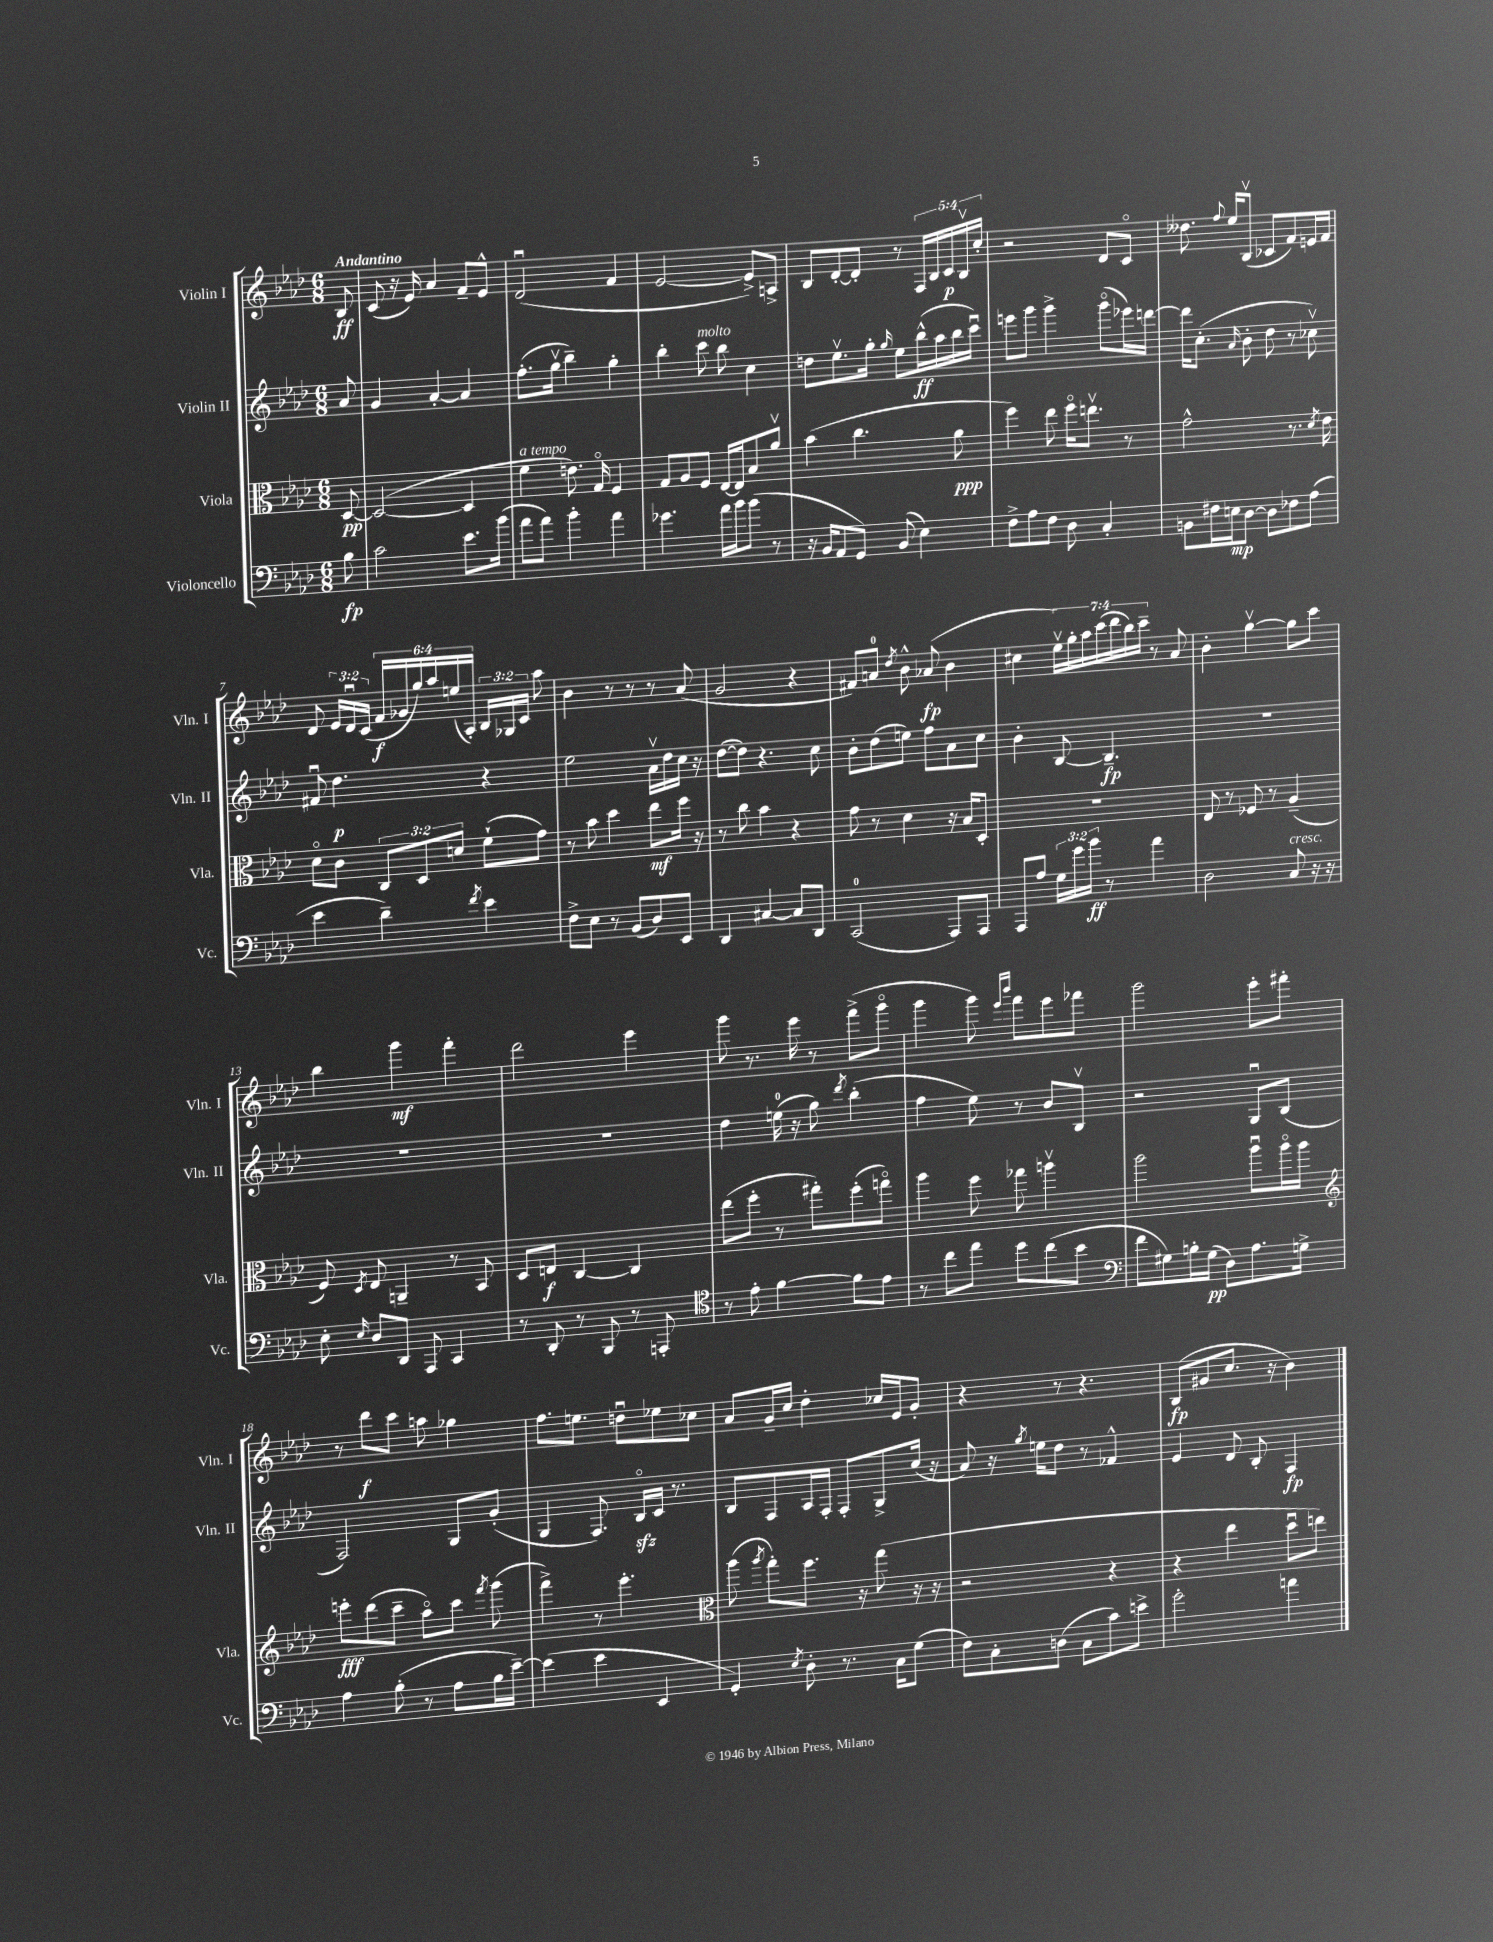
<<
\new StaffGroup <<
\new Staff = "s0" \with { instrumentName = "Violin I" shortInstrumentName = "Vln. I" } {
    \clef treble \key aes \major \numericTimeSignature \time 6/8 \override Staff.TupletNumber.text = #tuplet-number::calc-fraction-text \partial 8 \tempo "Andantino"
    \autoBeamOff bes8\ff |
    c'8( r16 ees'16) aes'4 f'8[-- ees'8]-^ |
    des'2\downbow( f'4 |
    ees'2~ ees'8[->) a8]-> |
    bes8[ des'8~-. des'8]-. r8 \tuplet 5/4 { f16[ bes16 c'16\p bes16\upbow c''16]-. } |
    r2 des'8[ c'8]\flageolet |
    deses''8. \appoggiatura { f''8 } ees''16[ bes8]\upbow( ces'8[ f'8) e'16 f'16] |
    des'8 \tuplet 3/2 { ees'16[ des'16\downbow c'16]( } \tuplet 6/4 { f'16[\f ges'16 g''16) aes''16 e''16( aes16]-.) } \tuplet 3/2 { bes16[ ges16 c'16] } aes''8 |
    bes'4 r8 r8 r8 aes'8( |
    g'2 r4 |
    fis'8[) a'8]-0 \acciaccatura { des''8 } bes'8-^ aes'8\fp( bes'4 |
    cis''4 \tuplet 7/4 { ees''16[\upbow) g''16-. aes''16 c'''16( des'''16 bes''16) c'''16]-- } r8 aes'8 |
    bes'4-. g''4~\upbow g''8[ c'''8] |
    bes''4 g'''4\mf f'''4-. |
    des'''2 ees'''4 |
    g'''8 r8. ees'''16 r8 f'''8[->( g'''8]\flageolet |
    g'''4 g'''8) \grace { ees'''16[ bes'''16] } f'''8[ ees'''8 fes'''8] |
    g'''2 ees'''8[-. fis'''8]-. |
    r8 des'''8[\f c'''8] a''8 ges''4 |
    f''8.[ e''8.] d''8[\downbow ees''8 ces''8] |
    aes'8[ g'16-- c''16] des''4-. ces''16[ ees'16 g'8]-. |
    r4 r8 r4. |
    bes8[\fp( gis'8 c''8.] r16 bes'4) \bar "|." |
}
\new Staff = "s1" \with { instrumentName = "Violin II" shortInstrumentName = "Vln. II" } {
    \clef treble \key aes \major \numericTimeSignature \time 6/8 \partial 8
    \autoBeamOff aes'8 |
    g'4 aes'4~-. aes'4 |
    f''8.[-.( g''16]\upbow bes''4--) g''4-. |
    bes''4-. c'''8^\markup { \italic "molto" } bes''8 c''4 |
    d''8[ ees''8.\upbow g''16]-. \grace { g''16 } ees''8[ bes''16-^\ff( aes''16 bes''16 c'''16]\downbow) |
    e'''8[ g'''8] g'''4-> g'''8[\flageolet( ees'''16) d'''16]~ |
    d'''16[ c''8.]-.( \grace { aes'16 } bes'8-. des''8 r8 ces''8\upbow) |
    fis'8\downbow des''4.\p r4 |
    ees''2 aes'16[\upbow des''16 c''16] r16 |
    des''8[~( des''8]) r4. c''8 |
    bes'8[-. des''8( e''8]) f''8[ aes'8 c''8] |
    bes'4-. bes8~ bes4.--\fp |
    R2. |
    R2. |
    R2. |
    des''4 e''16-0( r16 g''8) \acciaccatura { des'''8 } bes''4-.( |
    f''4 ees''8) r8 bes'8[ bes8]\upbow |
    r2 g8[\downbow bes8]( |
    f2) g8[ g'8]-.( |
    g4 f8.) bes16[\flageolet\sfz c'16] r8. |
    bes8[ f8 aes16 f16]-. f8[-. g8-> c''16]( r16 |
    aes'8) r16 \acciaccatura { g''8 } e''16[ des''8] r8 fes'4-^ |
    ees'4 des'8 bes8-. f4\fp \bar "|." |
}
\new Staff = "s2" \with { instrumentName = "Viola" shortInstrumentName = "Vla." } {
    \clef alto \key aes \major \numericTimeSignature \time 6/8 \override Staff.TupletNumber.text = #tuplet-number::calc-fraction-text \partial 8
    \autoBeamOff des8~\pp |
    des2~( des4 |
    f'4^\markup { \italic "a tempo" } e'8.) g16\flageolet f4 |
    g8[ aes8 f8] ees16[~ ees16 bes8 aes'8]\upbow |
    bes'4( c''4. aes'8\ppp |
    f''4) ees''8 f''16[\flageolet e''8.]\upbow r8 |
    g'2-^ r8. \acciaccatura { des'8 } ees'16 |
    des'8[\flageolet c'8] \tuplet 3/2 { c8[ des8 d'8] } f'8[-!( g'8]) |
    r8 bes'8 des''4 ees''8[\mf f''16] r16 |
    r8 c''8 bes'4 r4 |
    g'8 r8 des'4 r16 bes16[ des8]-. |
    R2. |
    ees8 r8 fes8 r8 aes4--( |
    f8) \acciaccatura { des8 } ees8 a,4-- r8 bes,8 |
    des8[ e8]\f c4~ c4 |
    ees''8[( f''8]-. r8 gis''8[-.) f''8-.( g''8]\flageolet) |
    aes''4 f''8 ges''8 a''4\upbow |
    aes''2 aes''8[\downbow aes''16\flageolet aes''16] |
    \clef treble e'''8[-.\fff des'''8( c'''8]-- aes''8[\flageolet) c'''8] \acciaccatura { f'''8 } g'''8( |
    f'''4->) r8 ees'''4.-. |
    \clef alto aes''8( \acciaccatura { aes''8 } g''8[-.) f''8.] r16 g''8( r16 r16 |
    r2 r4 |
    r4 ees''4 des''8[\downbow e''8]) \bar "|." |
}
\new Staff = "s3" \with { instrumentName = "Violoncello" shortInstrumentName = "Vc." } {
    \clef bass \key aes \major \numericTimeSignature \time 6/8 \override Staff.TupletNumber.text = #tuplet-number::calc-fraction-text \partial 8
    \autoBeamOff bes8\fp |
    c'2 ees'8.[ bes'16]( |
    aes'8[ aes'8]) bes'4-. aes'4 |
    ges'4. aes'16[ bes'16 bes'8]( r8 |
    r16 bes,16[ aes,8 g,8]) bes,8( ees4) |
    f8[-> aes8 f8] des8 c4-. |
    b,8[ fis16 e16\mp des8]~ des8[ fes8 aes8]( |
    ees'4 des'4--) \acciaccatura { f'8 } ees'4 |
    f8[-> ees8] r8 bes,8[( des8) ees,8] |
    des,4 cis4~ cis8[ des,8] |
    c,2-0( aes,,8[) aes,,8] |
    aes,,8[ aes8] \tuplet 3/2 { g16[ g'16 bes'16]\ff } r8 aes'4 |
    des2 c8^\markup { \italic "cresc." } r16 r16 |
    ees8-. \grace { ees16 } des8[ des,8] aes,,8 c,4 |
    r8 des,8-. r8 bes,,8 r8 a,,8-. |
    \clef tenor r8 ees'8-. f'4~ f'8[ ees'8] |
    r8 c''8[ ees''8] des''8[ c''8( bes'8] |
    \clef bass f'8[ gis8) b16-. gis16]\pp( des8[) aes8. g16]-> |
    aes4 bes8-.( r8 aes8[ bes16 ees'16]~--) |
    ees'4( ees'4 ees,4 |
    g,4-.) \acciaccatura { ees8 } des8-. r8. c16[ g8]( |
    f8[) c8-. d8]( c8[ c'8) e'8]-> |
    g'2-. a'4 \bar "|." |
}
>>
>>
